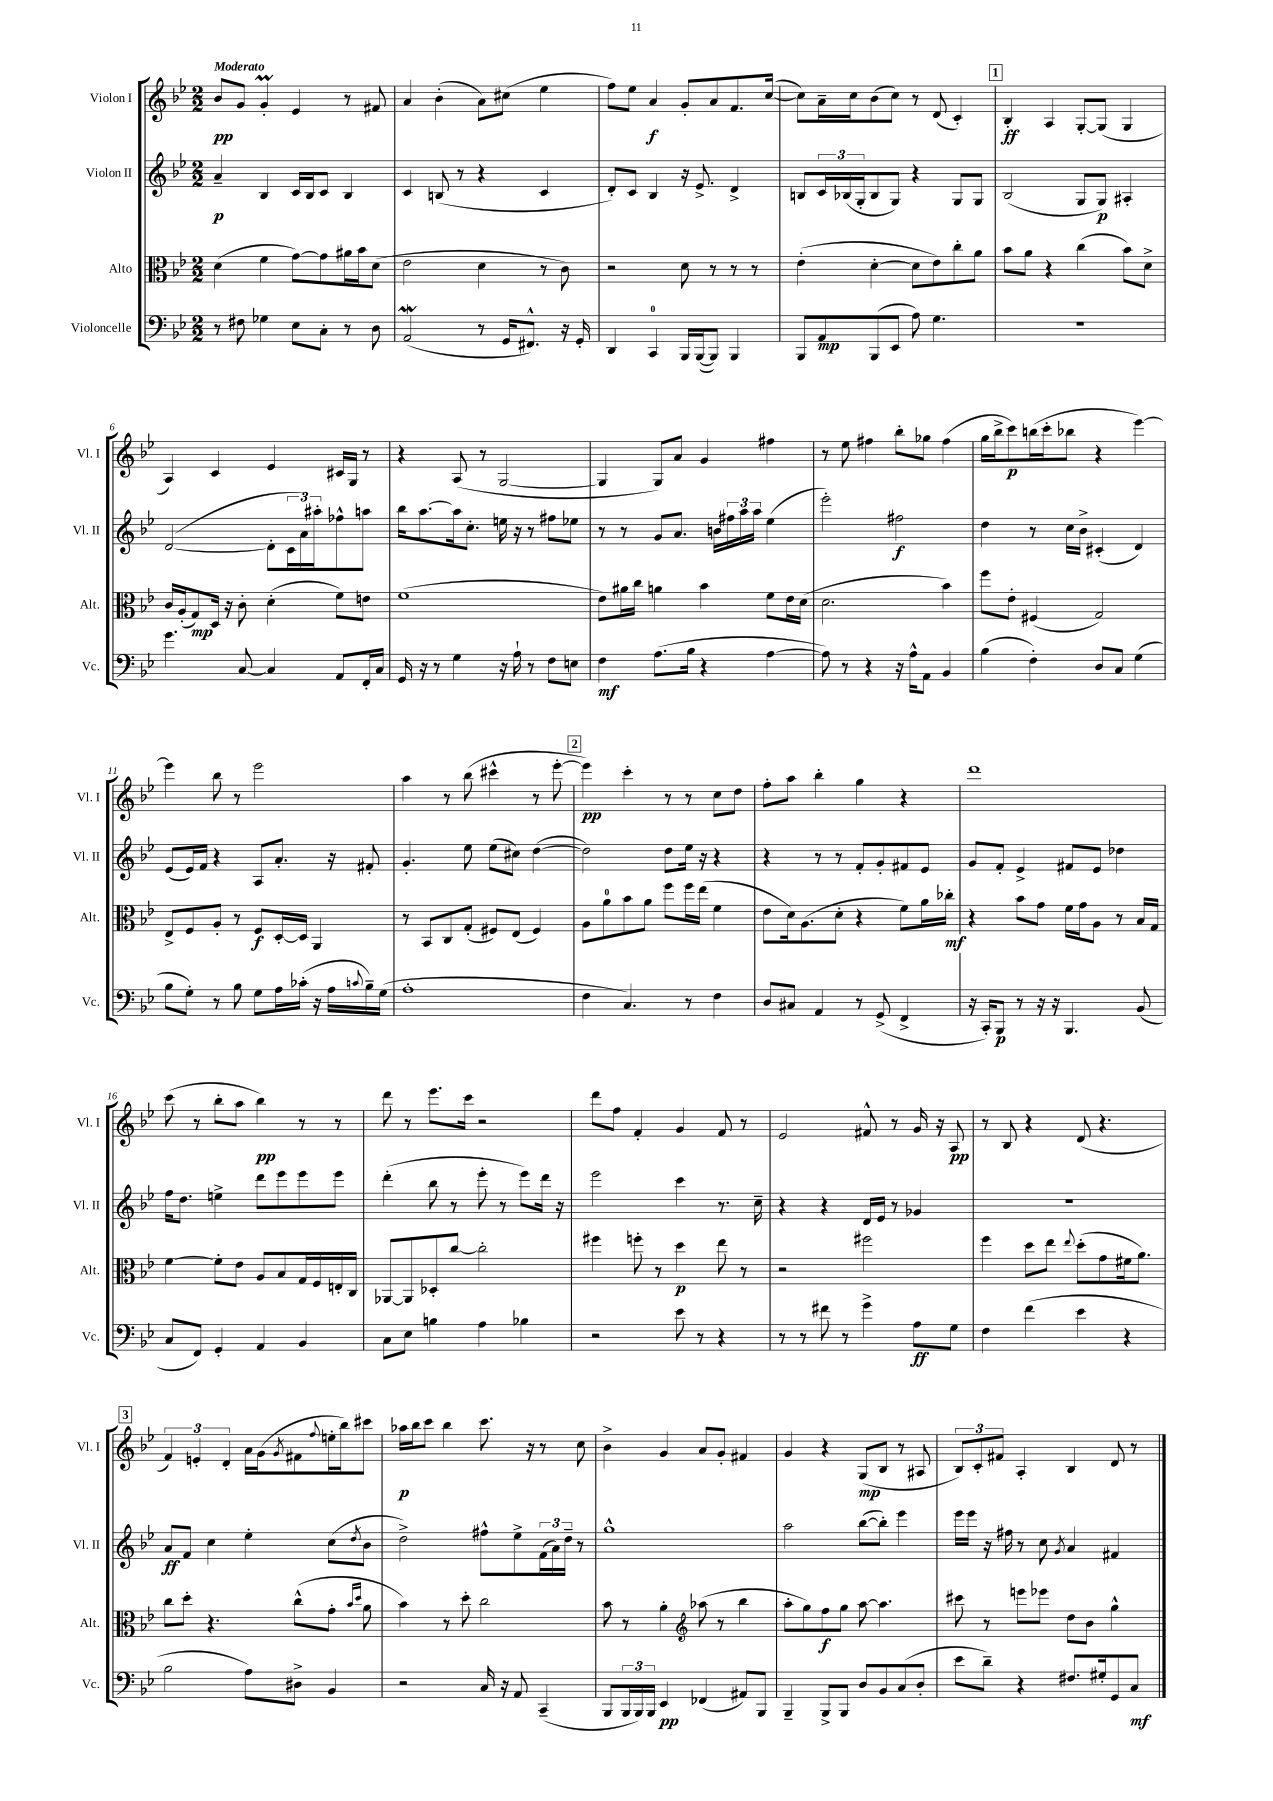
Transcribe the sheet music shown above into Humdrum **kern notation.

**kern	**dynam	**kern	**dynam	**kern	**dynam	**kern	**dynam
*part4	*part4	*part3	*part3	*part2	*part2	*part1	*part1
*staff4	*staff4	*staff3	*staff3	*staff2	*staff2	*staff1	*staff1
*I"Violoncelle	*	*I"Alto	*	*I"Violon II	*	*I"Violon I	*
*I'Vc.	*	*I'Alt.	*	*I'Vl. II	*	*I'Vl. I	*
*clefF4	*	*clefC3	*	*clefG2	*	*clefG2	*
*k[b-e-]	*	*k[b-e-]	*	*k[b-e-]	*	*k[b-e-]	*
*M2/2	*	*M2/2	*	*M2/2	*	*M2/2	*
=1	=1	=1	=1	=1	=1	=1	=1
!	!	!	!	!	!	!LO:TX:a:B:t=Moderato	!
8r	.	(4d\	.	4a~/	p	8b-/L	pp
8F#X\	.	.	.	.	.	8g/J	.
4G-X\	.	4f\	.	4B-/	.	4gM'/	.
8E-\L	.	[8g\L)	.	16c/LL	.	4e-/	.
.	.	.	.	16B-/J	.	.	.
8C'\J	.	8g\]	.	8c/J	.	.	.
8r	.	16a#X\L	.	4B-/	.	8r	.
.	.	16b-\J	.	.	.	.	.
8D\	.	(8d\J	.	.	.	8f#X/	.
=2	=2	=2	=2	=2	=2	=2	=2
(2AAW/	.	2e-\	.	4c/	.	4a/	.
.	.	.	.	(8Bn/	.	(4b-'\	.
.	.	.	.	8r	.	.	.
8r	.	4d\	.	4r	.	8a\L)	.
16GG/KL	.	.	.	.	.	(8cc#X\J	.
8.FF#X^^/J)	.	.	.	.	.	.	.
.	.	8r	.	4c/	.	4ee-\	.
16r	.	8c\)	.	.	.	.	.
16GG'/	.	.	.	.	.	.	.
=3	=3	=3	=3	=3	=3	=3	=3
4DD/	.	2r	.	8d'/L)	.	8ff\L)	.
.	.	.	.	8c/J	.	8ee-\J	.
4CC/	.	.	.	4B-/	.	4a/	f
16BBB-/LL	.	8d\	.	16r	.	8g'/L	.
([16BBB-/J	.	.	.	8.e-^/	.	.	.
8BBB-/J])	.	8r	.	.	.	8a/	.
4BBB-/	.	8r	.	4d^/	.	8.f/	.
.	.	8r	.	.	.	.	.
.	.	.	.	.	.	([16cc/Jk	.
=4	=4	=4	=4	=4	=4	=4	=4
8BBB-/L	.	(4e-'\	.	8Bn/L	.	8cc\L])	.
8AA/	mp	.	.	24c/L	.	16a~\L	.
.	.	.	.	(24B-X/	.	.	.
.	.	.	.	.	.	16cc\J	.
.	.	.	.	24G'/J	.	.	.
(8BBB-/	.	[4d'\	.	8B-/	.	(8b-\	.
8EE-/J	.	.	.	8G/J)	.	8cc\J)	.
8A\)	.	8d\L]	.	4r	.	8r	.
4.G\	.	8e-\)	.	.	.	(8d/	.
.	.	8cc'\	.	8G/L	.	4c'/)	.
.	.	8a\J	.	8G/J	.	.	.
!!LO:REH:place=s1:t=1
=5	=5	=5	=5	=5	=5	=5	=5
1r	.	8b-\L	.	(2B-/	.	4B-'/	ff
.	.	8a\J	.	.	.	.	.
.	.	4r	.	.	.	4A/	.
.	.	(4cc\	.	8G/L	.	[8G'/L	.
.	.	.	.	8G/J)	p	(8G/J]	.
.	.	8b-\L)	.	4A#X'/	.	4G/	.
.	.	8d^\J	.	.	.	.	.
!!LO:LB:g=z
=6	=6	=6	=6	=6	=6	=6	=6
4.g\	.	16c/LL	.	([2d/	.	4A/)	.
.	.	(16A'/J	.	.	.	.	.
.	.	8G/)	mp	.	.	.	.
.	.	16D/Jk	.	.	.	4c/	.
.	.	16r	.	.	.	.	.
[8C/	.	8c'\	.	.	.	.	.
4C/]	.	(4d'\	.	8d'\L]	.	4e-/	.
.	.	.	.	24c\L	.	.	.
.	.	.	.	24a\)	.	.	.
.	.	.	.	24aa#X'\J	.	.	.
8AA/L	.	8f\L)	.	8ff-X^^\	.	16c#X/LL	.
.	.	.	.	.	.	16G/JJ	.
16FF'/L	.	8en\J	.	8aan\J	.	8r	.
16C/JJ	.	.	.	.	.	.	.
=7	=7	=7	=7	=7	=7	=7	=7
16GG/	.	(1f	.	16bb-\KL	.	4r	.
16r	.	.	.	[8.aa\	.	.	.
8r	.	.	.	.	.	.	.
4G\	.	.	.	16aa\k]	.	(8A/	.
.	.	.	.	8.cc'\J	.	.	.
.	.	.	.	.	.	8r	.
16r	.	.	.	16een\	.	[2G/	.
16A`\	.	.	.	16r	.	.	.
8r	.	.	.	8r	.	.	.
8F\L	.	.	.	8ff#X\L	.	.	.
8En\J	.	.	.	8ee-X\J	.	.	.
=8	=8	=8	=8	=8	=8	=8	=8
4F\	mf	8e-\L)	.	8r	.	4G/]	.
.	.	16a#X\L	.	8r	.	.	.
.	.	16cc\JJ	.	.	.	.	.
(8.A\L	.	4an\	.	8g/L	.	8G/L)	.
.	.	.	.	8.a/J	.	8a/J	.
16B-\Jk	.	.	.	.	.	.	.
4r	.	4b-\	.	.	.	4g/	.
.	.	.	.	16bn\LL	.	.	.
.	.	.	.	24ff#X\	.	.	.
.	.	.	.	24aa\	.	.	.
.	.	.	.	24aa\JJ	.	.	.
[4A\	.	8f\L	.	(4ee-\	.	4ff#X\	.
.	.	16e-\L	.	.	.	.	.
.	.	(16d\JJ	.	.	.	.	.
=9	=9	=9	=9	=9	=9	=9	=9
8A\])	.	2.d\	.	2eee-'\)	.	8r	.
8r	.	.	.	.	.	8ee-\	.
4r	.	.	.	.	.	4ff#X\	.
16r	.	.	.	2ff#X\	f	8bb-'\L	.
16A^^\KL	.	.	.	.	.	.	.
8AA\J	.	.	.	.	.	8gg-X\J	.
4BB-/	.	4b-\)	.	.	.	(4ff#\	.
=10	=10	=10	=10	=10	=10	=10	=10
(4B-\	.	8ff\L	.	4dd\	.	16gg\LL	.
.	.	.	.	.	.	16bb-^\J	.
.	.	8e-'\J	.	.	.	8ccc\)	p
4F'\)	.	(4F#X/	.	8r	.	(16bbn\L	.
.	.	.	.	.	.	16ccc'\J	.
.	.	.	.	16cc\LL	.	8bb-X\J	.
.	.	.	.	16b-^\JJ	.	.	.
8D/L	.	2G/)	.	(4c#X'/	.	4r	.
8C/J	.	.	.	.	.	.	.
(4G\	.	.	.	4d/)	.	[4eee-\)	.
!!LO:LB:g=z
=11	=11	=11	=11	=11	=11	=11	=11
8B-\L	.	8E-^/L	.	(8e-/L	.	4eee-\]	.
8G'\J)	.	8F/	.	16e-/L)	.	.	.
.	.	.	.	16f/JJ	.	.	.
8r	.	8A'/J	.	4r	.	8bb-\	.
8B-\	.	8r	.	.	.	8r	.
8G\L	.	8F/L	f	8A/L	.	2eee-\	.
16A\L	.	[16D'/L	.	8.a'/J	.	.	.
(16c-X'\JJ	.	16D/JJ]	.	.	.	.	.
16r	.	4AA/	.	.	.	.	.
16A\LL	.	.	.	16r	.	.	.
8qqcn/	.	.	.	.	.	.	.
16B-~\)	.	.	.	8f#X'/	.	.	.
(16G\JJ	.	.	.	.	.	.	.
=12	=12	=12	=12	=12	=12	=12	=12
1A'	.	8r	.	4.g'/	.	4aa\	.
.	.	8BB-/L	.	.	.	.	.
.	.	8C/	.	.	.	8r	.
.	.	(8G'/J	.	8ee-\	.	(8bb-\	.
.	.	8F#X/L)	.	(8ee-\L	.	4ccc#X^^\	.
.	.	(8E-/J	.	8cc#X\J)	.	.	.
.	.	4F#/)	.	([4dd\	.	8r	.
.	.	.	.	.	.	[8eee-'\	.
!!LO:REH:place=s1:t=2
=13	=13	=13	=13	=13	=13	=13	=13
4F\	.	8A\L	.	2dd\])	.	4eee-\])	pp
.	.	8a\	.	.	.	.	.
4.C/)	.	8b-\	.	.	.	4ccc'\	.
.	.	8a\J	.	.	.	.	.
.	.	8ff\L	.	8dd\L	.	8r	.
8r	.	16ff\L	.	16ee-\Jk	.	8r	.
.	.	(16ee-\JJ	.	16r	.	.	.
4F\	.	4f\	.	4r	.	8cc\L	.
.	.	.	.	.	.	8dd\J	.
=14	=14	=14	=14	=14	=14	=14	=14
8D/L	.	8e-\L	.	4r	.	8ff'\L	.
8C#X/J	.	16d\k)	.	.	.	8aa\J	.
.	.	(8.A\	.	.	.	.	.
4AA/	.	.	.	8r	.	4bb-'\	.
.	.	8d'\J	.	8r	.	.	.
8r	.	4r	.	8f'/L	.	4gg\	.
(8GG^/	.	.	.	8g'/	.	.	.
4FF^/	.	8f\L)	.	8f#X/	.	4r	.
.	.	16a\L	.	8e-/J	.	.	.
.	.	16cc-X'\JJ	mf	.	.	.	.
=15	=15	=15	=15	=15	=15	=15	=15
16r	.	4r	.	8g/L	.	1ddd	.
16CC'/KL)	.	.	.	.	.	.	.
8BBB-/J	p	.	.	8f'/J	.	.	.
8r	.	8b-\L	.	4e-^/	.	.	.
16r	.	8g\J	.	.	.	.	.
16r	.	.	.	.	.	.	.
4.BBB-/	.	16f\LL	.	8f#X/L	.	.	.
.	.	16g\J	.	.	.	.	.
.	.	8A\J	.	8e-/J	.	.	.
.	.	8r	.	4dd-X\	.	.	.
(8BB-/	.	16B-/LL	.	.	.	.	.
.	.	16G/JJ	.	.	.	.	.
!!LO:LB:g=z
=16	=16	=16	=16	=16	=16	=16	=16
8C/L	.	[4f\	.	16ff\KL	.	(8ccc\	.
.	.	.	.	8.dd\J	.	.	.
8FF/J)	.	.	.	.	.	8r	.
4GG'/	.	8f'\L]	.	4een^\	.	8bb-'\L	.
.	.	8e-\J	.	.	.	8aa\J	.
4AA/	.	8A/L	.	8ddd\L	.	4bb-\)	pp
.	.	8B-/	.	8eee-\	.	.	.
4BB-/	.	16G/L	.	8eee-\	.	8r	.
.	.	16F/	.	.	.	.	.
.	.	16En'/	.	8eee-\J	.	8r	.
.	.	16C/JJ	.	.	.	.	.
=17	=17	=17	=17	=17	=17	=17	=17
8C\L	.	[8AA-X/L	.	(4ddd'\	.	8ddd\	.
8E-\J	.	8AA-/]	.	.	.	8r	.
4Bn\	.	8D-X'/	.	8bb-\	.	8.eee-\L	.
.	.	[8cc/J	.	8r	.	.	.
.	.	.	.	.	.	16ccc\Jk	.
4A\	.	2cc'\]	.	8eee-'\	.	2r	.
.	.	.	.	8r	.	.	.
4B-X\	.	.	.	8eee-\L)	.	.	.
.	.	.	.	16ddd\Jk	.	.	.
.	.	.	.	16r	.	.	.
=18	=18	=18	=18	=18	=18	=18	=18
2r	.	4ff#X\	.	2eee-\	.	8ddd\L	.
.	.	.	.	.	.	8ff\J	.
.	.	8ffn'\	.	.	.	4f'/	.
.	.	8r	.	.	.	.	.
8e-\	.	4dd\	p	4ccc\	.	4g/	.
8r	.	.	.	.	.	.	.
4r	.	8ee-\	.	8.r	.	8f/	.
.	.	8r	.	.	.	8r	.
.	.	.	.	16cc~\	.	.	.
=19	=19	=19	=19	=19	=19	=19	=19
8r	.	2r	.	4r	.	2e-/	.
8r	.	.	.	.	.	.	.
8f#X\	.	.	.	4r	.	.	.
8r	.	.	.	.	.	.	.
4g^\	.	2ff#X\	.	16d/LL	.	8f#X^^/	.
.	.	.	.	16e-/JJ	.	.	.
.	.	.	.	8r	.	8r	.
8A\L	ff	.	.	4g-X/	.	16g/	.
.	.	.	.	.	.	16r	.
8G\J	.	.	.	.	.	8A/	pp
=20	=20	=20	=20	=20	=20	=20	=20
4F\	.	4ff\	.	1r	.	8r	.
.	.	.	.	.	.	8B-/	.
(4f\	.	8dd\L	.	.	.	4r	.
.	.	8ee-\J	.	.	.	.	.
.	.	8qqee-/	.	.	.	.	.
4e-\	.	(8dd'\L	.	.	.	(8d/	.
.	.	8g\	.	.	.	4.r	.
4r	.	16f#X\k	.	.	.	.	.
.	.	8.a\J)	.	.	.	.	.
!!LO:LB:g=z
!!LO:REH:place=s1:t=3
=21	=21	=21	=21	=21	=21	=21	=21
2B-\	.	8cc\L	.	8a/L	ff	6f/)	.
.	.	8dd'\J	.	8f/J	.	.	.
.	.	.	.	.	.	6en'/	.
.	.	4.r	.	4cc\	.	.	.
.	.	.	.	.	.	6d'/	.
8A\L)	.	.	.	4ee-'\	.	16a\LL	.
.	.	.	.	.	.	(16g\J	.
.	.	.	.	.	.	8qg/	.
8D#X^\J	.	(8cc^^\L	.	.	.	8f#X\	.
.	.	.	.	.	.	8qqff/	.
4BB-/	.	8g'\J	.	(8cc\L	.	16een'\L	.
.	.	.	.	.	.	16bb-\J)	.
.	.	16qqb-/LL	.	.	.	.	.
.	.	16qqdd/JJ	.	8qdd/	.	.	.
.	.	8a\	.	8b-\J	.	8ccc#X\J	.
=22	=22	=22	=22	=22	=22	=22	=22
2r	.	4b-\)	.	2dd^\)	.	16aa-X\LL	p
.	.	.	.	.	.	16bb-\J	.
.	.	.	.	.	.	8ccc\J	.
.	.	8r	.	.	.	4bb-\	.
.	.	8dd'\	.	.	.	.	.
16C/	.	2cc\	.	8ff#X^^\L	.	8.ccc\	.
16r	.	.	.	.	.	.	.
8AA/	.	.	.	8ee-^\	.	.	.
.	.	.	.	.	.	16r	.
(4CC~/	.	.	.	(24f\L	.	8r	.
.	.	.	.	24a\)	.	.	.
.	.	.	.	24dd~\JJ	.	.	.
.	.	.	.	8r	.	8cc\	.
=23	=23	=23	=23	=23	=23	=23	=23
8BBB-/L	.	8b-\	.	1gg^^	.	4b-^\	.
24BBB-/L	.	8r	.	.	.	.	.
24BBB-/)	.	.	.	.	.	.	.
24BBB-/JJ	.	.	.	.	.	.	.
4EE-/	pp	4a'\	.	.	.	4g/	.
*	*	*clefG2	*	*	*	*	*
(4FF-X/	.	(8aa-X\	.	.	.	8a/L	.
.	.	8r	.	.	.	8g'/J	.
8AA#X/L)	.	4bb-\	.	.	.	4f#X/	.
8BBB-/J	.	.	.	.	.	.	.
=24	=24	=24	=24	=24	=24	=24	=24
4BBB-~/	.	8aa'\L	.	2aa\	.	4g/	.
.	.	8gg\)	.	.	.	.	.
8BBB-^/L	.	8ff\	f	.	.	4r	.
8BBB-/J	.	8gg\J	.	.	.	.	.
8D/L	.	[8aa\	.	([8bb-\L	.	(8G/L	mp
8BB-/	.	4.aa\]	.	8bb-'\J])	.	8B-/J	.
(8C/	.	.	.	4eee-\	.	8r	.
8D'/J	.	.	.	.	.	8A#X/	.
=25	=25	=25	=25	=25	=25	=25	=25
8e-\L	.	8ccc#X\	.	16eee-\LL	.	12B-/L)	.
.	.	.	.	16eee-\JJ	.	.	.
.	.	.	.	.	.	12c'/	.
8d~\J)	.	8r	.	16r	.	.	.
.	.	.	.	.	.	12f#X/J	.
.	.	.	.	16ff#X\	.	.	.
4r	.	8eeen\L	.	8r	.	4A'/	.
.	.	8eee-X\J	.	8cc\	.	.	.
.	.	.	.	8qg/	.	.	.
8.F#X/L	.	8dd\L	.	4a/	.	4B-/	.
.	.	8b-\J	.	.	.	.	.
16G#X'/k	.	.	.	.	.	.	.
8GG/	.	4gg^^\	.	4f#X/	.	8d/	.
8C/J	mf	.	.	.	.	8r	.
==	==	==	==	==	==	==	==
*-	*-	*-	*-	*-	*-	*-	*-
